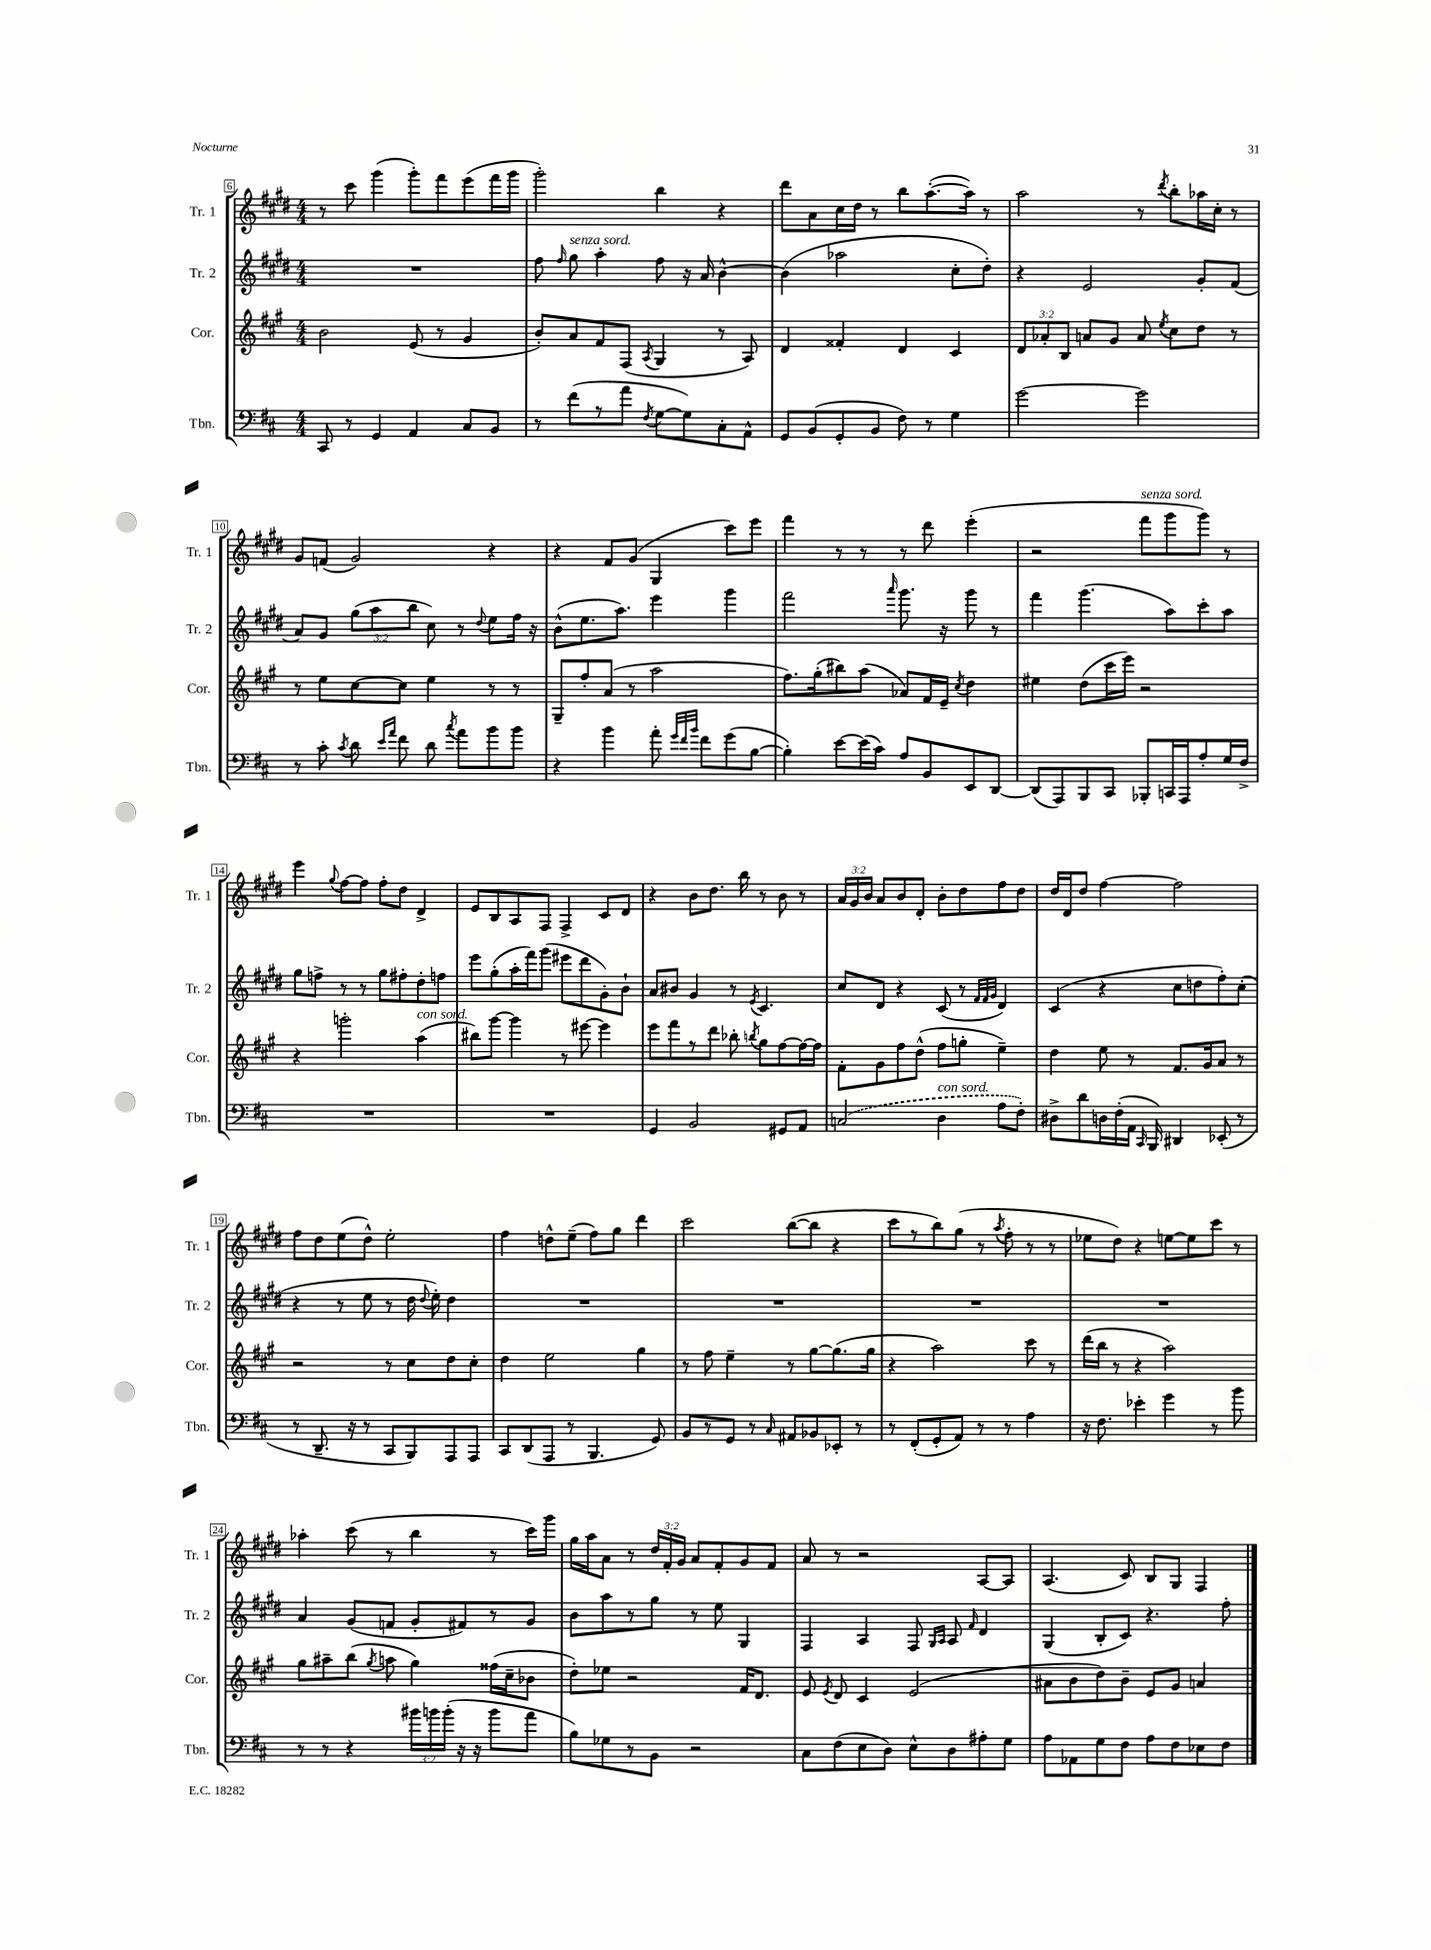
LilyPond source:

<<
\new StaffGroup <<
\new Staff = "s0" \with { instrumentName = "Tr. 1" shortInstrumentName = "Tr. 1" } {
    \clef treble \key e \major \numericTimeSignature \time 4/4 \override Staff.TupletNumber.text = #tuplet-number::calc-fraction-text
    \autoBeamOff r8 cis'''8 gis'''4( gis'''8[-.) fis'''8 e'''8( fis'''16 gis'''16] |
    gis'''2-.) b''4 r4 |
    dis'''8[ a'8 cis''16 dis''16] r8 b''8[ a''8.~-.( a''16]) r8 |
    a''2 r8 \acciaccatura { dis'''8 } b''8[-. aes''16 cis''16]-. r8 |
    gis'8[ f'8]( gis'2) r4 |
    r4 fis'8[ gis'8]( gis4 cis'''8[) e'''8] |
    fis'''4 r8 r8 r8 dis'''8 e'''4-.( |
    r2 fis'''8[^\markup { \italic "senza sord." } gis'''8 gis'''8]) r8 |
    e'''4 \appoggiatura { gis''8 } fis''8[~ fis''8] fis''8[-. dis''8] dis'4-> |
    e'8[ b8 a8 fis8] fis4-> cis'8[ dis'8] |
    r4 b'8[ dis''8.] b''16 r8 b'8 r8 |
    \tuplet 3/2 { a'16[ gis'16 b'16] } a'8[ b'8 dis'8]-. b'8[-. dis''8 fis''8 dis''8] |
    dis''16[ dis'16 dis''8] fis''4~ fis''2 |
    fis''8[ dis''8 e''8( dis''8]-^) e''2-. |
    fis''4 d''8[-^ e''8]--( fis''8[) gis''8] dis'''4 |
    cis'''2 b''8[~( b''8] r4 |
    cis'''8[ r8 b''8) gis''8]( r8 \acciaccatura { a''8 } fis''8-. r8 r8 |
    ees''8[ dis''8]) r4 e''8[~ e''8 cis'''8] r8 |
    aes''4-. cis'''8( r8 b''4 r8 cis'''16[) gis'''16] |
    gis''16[ a''16 a'8] r8 \tuplet 3/2 { dis''16[ fis'16-. gis'16] } a'8[ fis'8-. gis'8 fis'8] |
    a'8 r8 r2 a8[~ a8] |
    a4.( cis'8) b8[ gis8] fis4 \bar "|." |
}
\new Staff = "s1" \with { instrumentName = "Tr. 2" shortInstrumentName = "Tr. 2" } {
    \clef treble \key e \major \numericTimeSignature \time 4/4 \override Staff.TupletNumber.text = #tuplet-number::calc-fraction-text
    \autoBeamOff R1 |
    fis''8 \grace { fis''16 } gis''8^\markup { \italic "senza sord." } a''4-. fis''8 r16 a'16 b'4~-^ |
    b'4( aes''2 cis''8[-. dis''8]-.) |
    r4 e'2 gis'8[-. fis'8]( |
    a'8[) gis'8] \tuplet 3/2 { gis''8[( a''8 b''8] } cis''8) r8 \appoggiatura { dis''8 } e''8[ fis''16] r16 |
    b'8[-^( e''8. a''8.]) e'''4 gis'''4 |
    fis'''2 \grace { a'''16 } gis'''8. r16 gis'''8 r8 |
    fis'''4 gis'''4.( a''8[) cis'''8-. a''8] |
    gis''8[ f''8]-> r8 r8 gis''8[ fis''8-. dis''8-. f''8] |
    e'''8[ gis''8-.( a''16-. fis'''16) gis'''8]( eis'''8[ dis'''8 gis'8-.) b'8]-! |
    a'8[ bis'8] gis'4 r8 \acciaccatura { e'8 } cis'4. |
    cis''8[ dis'8] r4 cis'8( r8 \grace { fis'32[ fis'32 gis'32] } dis'4) |
    cis'4( r4 cis''8[ d''8 fis''8-.) cis''8]-.( |
    r4 r8 e''8 r8 dis''16 \appoggiatura { dis''8 } e''16-.) dis''4 |
    R1 |
    R1 |
    R1 |
    R1 |
    a'4 gis'8[( f'8] gis'8[-. fis'8) r8 gis'8] |
    b'8[ a''8 r8 gis''8] r8 e''8 gis4 |
    fis4 a4 fis8 \grace { gis16[ a16] } a8 \grace { fis'16 } dis'4 |
    gis4( b8[-. cis'8]) r4. fis''8-. \bar "|." |
}
\new Staff = "s2" \with { instrumentName = "Cor." shortInstrumentName = "Cor." } {
    \clef treble \key a \major \numericTimeSignature \time 4/4 \override Staff.TupletNumber.text = #tuplet-number::calc-fraction-text
    \autoBeamOff b'2 e'8( r8 gis'4 |
    b'8[-.) a'8 fis'8 fis8]( \acciaccatura { a8 } gis4 r8 a8) |
    d'4 fisis'4-. d'4 cis'4 |
    \tuplet 3/2 { d'8[ aes'8-. b8] } a'8[ gis'8] a'8 \acciaccatura { e''8 } cis''8[ d''8] r8 |
    r8 e''8[ cis''8~ cis''8] e''4 r8 r8 |
    gis8[-- fis''8-. a'8]( r8 a''2 |
    fis''8.[) gis''16-.( bis''8) a''8]( aes'8[) fis'16 e'16]-- \acciaccatura { cis''8 } d''4 |
    eis''4 d''8[( cis'''16 e'''16]) r2 |
    r4 g'''2-. a''4^\markup { \italic "con sord." }( |
    bis''8[) gis'''8]~ gis'''4 r8 eis'''8~ eis'''4 |
    e'''8[ fis'''8 r8 d'''8] bes''8-. \acciaccatura { b''8 } gis''8[ fis''8~ fis''16~ fis''16] |
    fis'8[-. gis'8 fis''8 d''8]-^( fis''8[ g''8]-. e''4--) |
    d''4 e''8 r8 fis'8.[ gis'16 a'8] r8 |
    r2 r8 cis''8[ d''8 cis''8]-. |
    d''4 e''2 gis''4 |
    r8 fis''8 e''4-- r8 gis''8[~ gis''8.( gis''16] |
    r4 a''2) cis'''8 r8 |
    d'''16[( b''16] r8 r4 a''2) |
    gis''8[ ais''8-- b''8]( \acciaccatura { gis''8 } a''8 gis''4) fisis''16[( cis''16-- bes'8] |
    d''8[-.) ees''8] r2 fis'16[ d'8.] |
    e'8 \acciaccatura { e'8 } d'8 cis'4 e'2( |
    ais'8[ b'8 d''8) b'8]-- e'8[ gis'8] a'4 \bar "|." |
}
\new Staff = "s3" \with { instrumentName = "Tbn." shortInstrumentName = "Tbn." } {
    \clef bass \key d \major \numericTimeSignature \time 4/4 \override Staff.TupletNumber.text = #tuplet-number::calc-fraction-text
    \autoBeamOff cis,8 r8 g,4 a,4 cis8[ b,8] |
    r8 fis'8[( r8 a'8] \acciaccatura { fis8 } g8[~ g8) cis8-. a,8]-^ |
    g,8[ b,8( g,8-. b,8] fis8) r8 g4 |
    g'2~ g'2 |
    r8 cis'8-. \acciaccatura { cis'8 } d'8 \grace { e'16[ a'16] } fis'8 d'8 \acciaccatura { cis''8 } a'8[ b'8 b'8] |
    r4 b'4 a'8-. \grace { g'32[ fis'32 b'32] } fis'8[ g'8( b8]~ |
    b4-.) e'8[~ e'16( cis'16]) a8[ b,8 e,8 d,8]~ |
    d,8[( a,,8) b,,8 cis,8] bes,,8[-. c,16 a,,16 a8-. g16 fis16]-> |
    R1 |
    R1 |
    g,4 b,2 gis,8[ a,8] |
    \once \slurDashed c2( d4^\markup { \italic "con sord." } a8[ fis8]-.) |
    dis8[-> d'8 d16 fis16-.( a,16] \grace { cis,16 } b,,16) dis,4 ees,8-.( r8 |
    r8 d,8.-- r16 r8 cis,8[ b,,8) a,,8 a,,8] |
    cis,8[ d,8( a,,8] r8 b,,4. g,8) |
    b,8[ r8 g,8] r8 \grace { cis16 } ais,8[ bes,8 ees,8]-. r8 |
    r8 fis,8[-.( g,8-. a,8]) r8 r8 a4 |
    r16 fis8. ees'4-. g'4 r8 b'8 |
    r8 r8 r4 \tuplet 3/2 { bis'16[ b'16 b'16]-.( } r16 r16 b'8[ a'8] |
    b8[) ges8 r8 b,8] r2 |
    cis8[ fis8( e8 d8]) e8[-^ d8 ais8-. g8] |
    a8[ aes,8 g8 fis8] a8[ fis8 ees8 fis8] \bar "|." |
}
>>
>>
\layout { \context { \Score currentBarNumber = #6 \override BarNumber.stencil = #(make-stencil-boxer 0.1 0.3 ly:text-interface::print) } }
